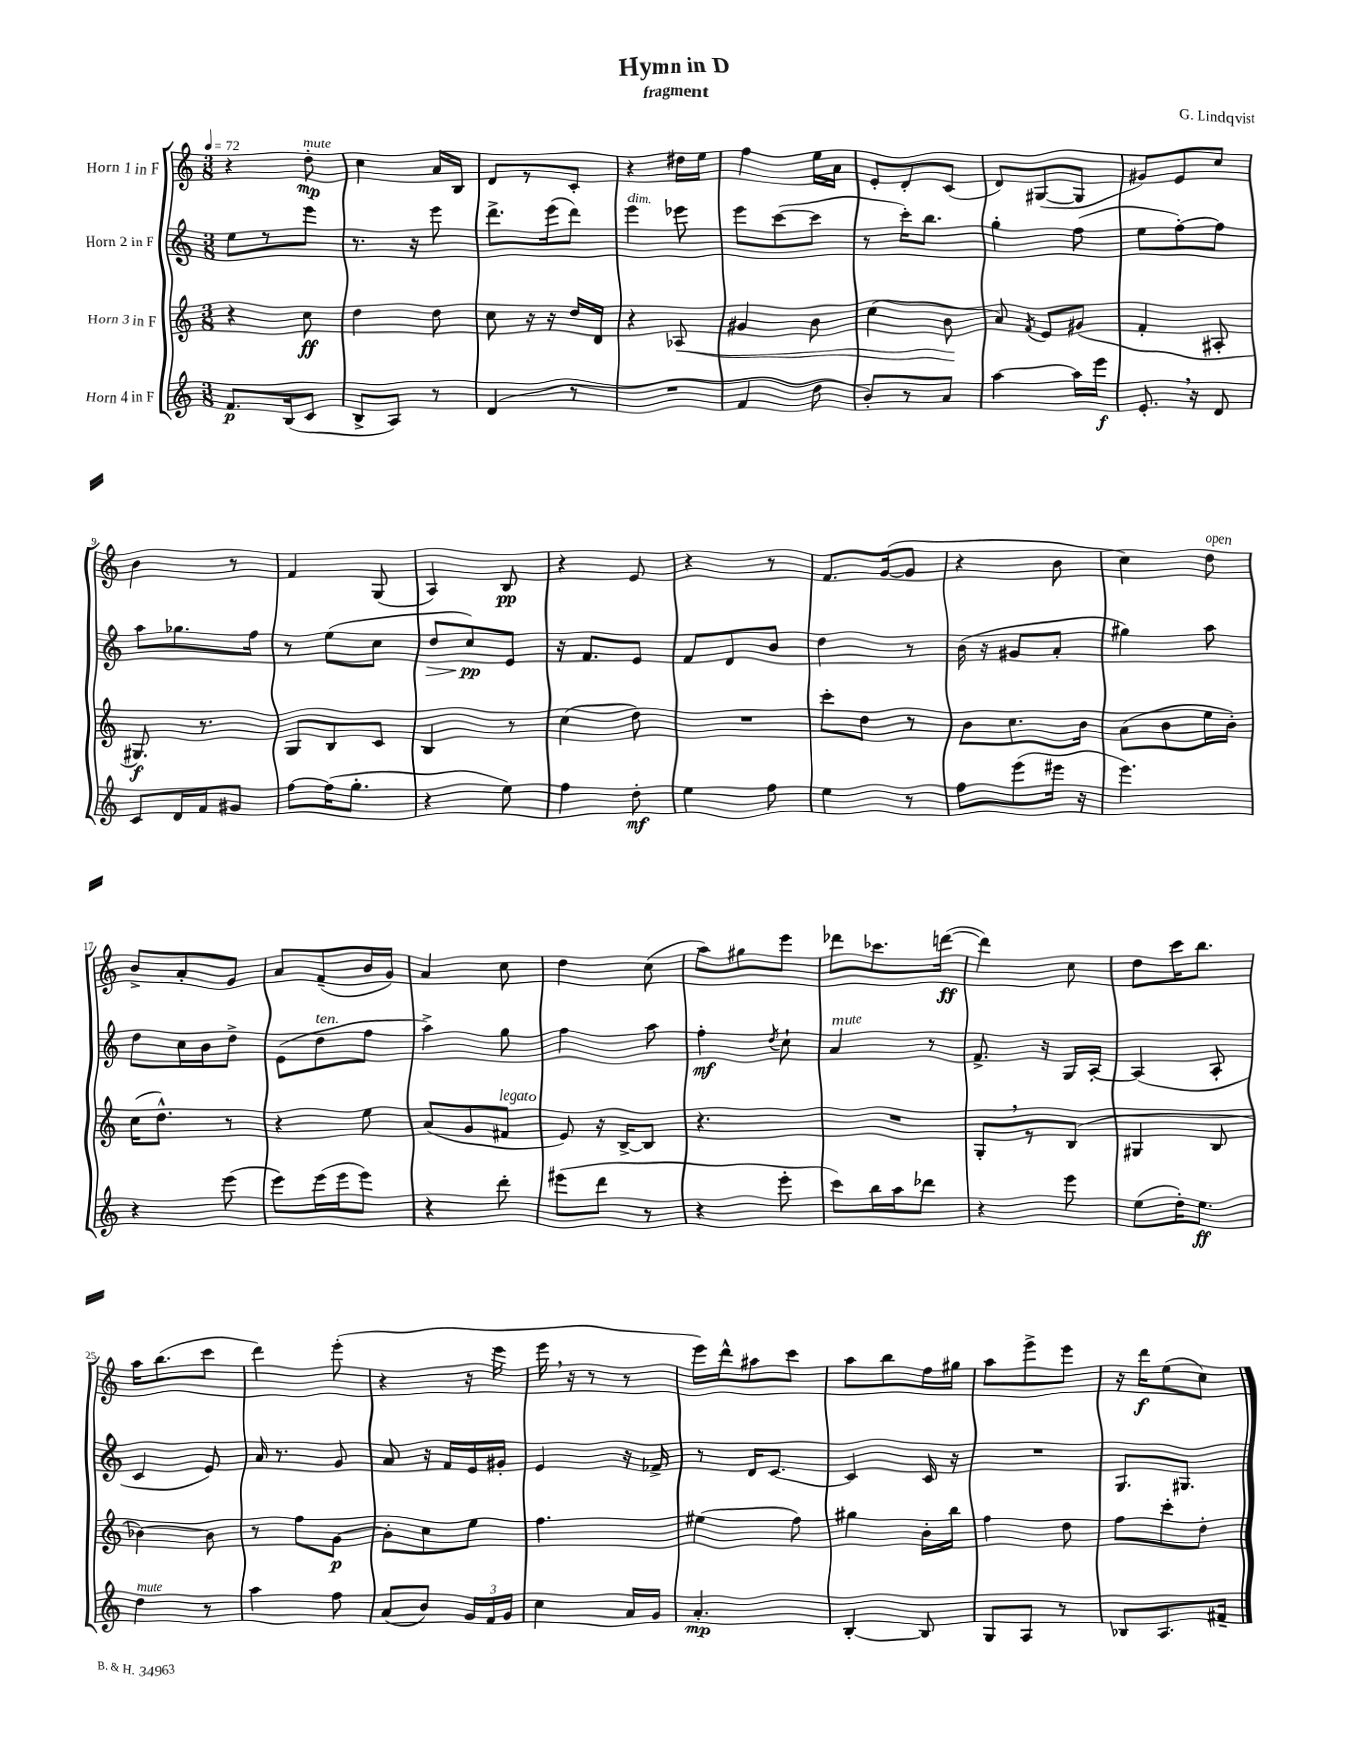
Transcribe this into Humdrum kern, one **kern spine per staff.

**kern	**dynam	**kern	**dynam	**kern	**dynam	**kern	**dynam
*part4	*part4	*part3	*part3	*part2	*part2	*part1	*part1
*staff4	*staff4	*staff3	*staff3	*staff2	*staff2	*staff1	*staff1
*I"Horn 4 in F	*	*I"Horn 3 in F	*	*I"Horn 2 in F	*	*I"Horn 1 in F	*
*clefG2	*	*clefG2	*	*clefG2	*	*clefG2	*
*k[]	*	*k[]	*	*k[]	*	*k[]	*
*M3/8	*	*M3/8	*	*M3/8	*	*M3/8	*
*MM72	*	*MM72	*	*MM72	*	*MM72	*
=1	=1	=1	=1	=1	=1	=1	=1
8.f/L	p	4r	.	8ee\L	.	4r	.
.	.	.	.	8r	.	.	.
(16B/k	.	.	.	.	.	.	.
!	!	!	!	!	!	!LO:TX:a:i:t=mute	!
8c/J	.	8cc\	ff	8eee\J	.	8dd'\	mp
=2	=2	=2	=2	=2	=2	=2	=2
8B^/L	.	4dd\	.	8.r	.	4cc\	.
8A/J)	.	.	.	.	.	.	.
.	.	.	.	16r	.	.	.
8r	.	8dd\	.	8eee\	.	16a/LL	.
.	.	.	.	.	.	16B/JJ	.
=3	=3	=3	=3	=3	=3	=3	=3
(4d/	.	8cc\	.	8.ddd^\L	.	8d/L	.
.	.	16r	.	.	.	8r	.
.	.	16r	.	(16eee\k	.	.	.
8r	.	16dd/LL	.	8ddd\J)	.	8c'/J	.
.	.	16d/JJ	.	.	.	.	.
=4	=4	=4	=4	=4	=4	=4	=4
!	!	!	!	!LO:TX:a:i:t=dim.	!	!	!
4.r	.	4r	.	4eee\	.	4r	.
!	!	!	!LO:HP:b	!	!	!	!
.	.	8A-X/	<	8eee-X\	.	16dd#X\LL	.
.	.	.	.	.	.	16ee\JJ	.
=5	=5	=5	=5	=5	=5	=5	=5
4f/	.	4g#X/	.	8eee\L	.	4ff\	.
.	.	.	.	([8ccc\	.	.	.
8dd\	.	8b\	.	8ccc\J]	.	16ee\LL	.
.	.	.	.	.	.	16a\JJ	.
=6	=6	=6	=6	=6	=6	=6	=6
8b'/L)	.	(4cc\	.	8r	.	8e'/L	.
8r	.	.	.	16ccc'\KL)	.	8d'/	.
.	.	.	.	8.bb\J	.	.	.
8a/J	.	8b\	.	.	.	(8c/J	.
.	.	.	[	.	.	.	.
=7	=7	=7	=7	=7	=7	=7	=7
[4aa\	.	8a/)	.	4gg'\	.	8d/L)	.
.	.	8qf/	.	.	.	.	.
.	.	8e/L	.	.	.	([8G#X/	.
16aa\LL]	.	(8g#X/J	.	(8ff\	.	8G#/J]	.
16eee\JJ	f	.	.	.	.	.	.
=8	=8	=8	=8	=8	=8	=8	=8
8.e',/	.	4f'/	.	8ee\L	.	8g#X/L)	.
.	.	.	.	[8ff'\)	.	8e/	.
16r	.	.	.	.	.	.	.
8d/	.	8A#X'/	.	8ff\J]	.	8cc/J	.
!!LO:LB:g=z
=9	=9	=9	=9	=9	=9	=9	=9
8c/L	.	8.G#X/)	f	8aa\L	.	4b\	.
16d/L	.	.	.	8.gg-X\	.	.	.
16f/J	.	8.r	.	.	.	.	.
8g#X/J	.	.	.	.	.	8r	.
.	.	.	.	16ff\Jk	.	.	.
=10	=10	=10	=10	=10	=10	=10	=10
[8ff\L	.	8G/L	.	8r	.	4f/	.
(16ff\K]	.	8B/	.	(8ee\L	.	.	.
8.gg'\J	.	.	.	.	.	.	.
.	.	8c/J	.	8cc\J	.	(8G/	.
=11	=11	=11	=11	=11	=11	=11	=11
!	!	!	!	!	!LO:HP:b	!	!
4r	.	4B/	.	8dd/L	>	4A/)	.
.	.	.	.	8cc/)	pp	.	.
8ee\)	.	8r	.	8e/J	]	8B/	pp
=12	=12	=12	=12	=12	=12	=12	=12
4ff\	.	(4cc\	.	16r	.	4r	.
.	.	.	.	8.f/L	.	.	.
8dd'\	mf	8dd\)	.	8e/J	.	8e/	.
=13	=13	=13	=13	=13	=13	=13	=13
4ee\	.	4.r	.	8f/L	.	4r	.
.	.	.	.	8d/	.	.	.
8ff\	.	.	.	8b/J	.	8r	.
=14	=14	=14	=14	=14	=14	=14	=14
4ee\	.	8ccc'\L	.	4dd\	.	8.f/L	.
.	.	8dd\J	.	.	.	.	.
.	.	.	.	.	.	([16g/k	.
8r	.	8r	.	8r	.	8g/J]	.
=15	=15	=15	=15	=15	=15	=15	=15
8ff\L	.	8b\L	.	(16b\	.	4r	.
.	.	.	.	16r	.	.	.
(8eee\	.	8.cc\	.	8g#X/L	.	.	.
16eee#X\Jk	.	.	.	8a'/J	.	8b\	.
16r	.	16b\Jk	.	.	.	.	.
=16	=16	=16	=16	=16	=16	=16	=16
4.eee\)	.	(8a\L	.	4gg#X\)	.	4cc\)	.
.	.	8b\	.	.	.	.	.
!	!	!	!	!	!	!LO:TX:a:i:t=open	!
.	.	16ee\L	.	8aa\	.	8dd\	.
.	.	16b'\JJ)	.	.	.	.	.
!!LO:LB:g=z
=17	=17	=17	=17	=17	=17	=17	=17
4r	.	(16cc\KL	.	8dd\L	.	8b^/L	.
.	.	8.dd^^\J)	.	.	.	.	.
.	.	.	.	16cc\L	.	8a'/	.
.	.	.	.	16b\J	.	.	.
(8eee\	.	8r	.	8dd^\J	.	8g/J	.
=18	=18	=18	=18	=18	=18	=18	=18
8eee\L)	.	4r	.	(8e\L	.	8a/L	.
!	!	!	!	!LO:TX:a:i:t=ten.	!	!	!
(16eee\L	.	.	.	8dd\	.	(8f~/	.
16eee\J	.	.	.	.	.	.	.
8eee\J)	.	8ee\	.	8ff\J	.	16b/L	.
.	.	.	.	.	.	16g/JJ)	.
=19	=19	=19	=19	=19	=19	=19	=19
4r	.	(8a/L	.	4aa^\)	.	4a/	.
.	.	8g/	.	.	.	.	.
!	!	!LO:TX:a:i:t=legato	!	!	!	!	!
8ddd'\	.	8f#X/J	.	8gg\	.	8cc\	.
=20	=20	=20	=20	=20	=20	=20	=20
(8eee#X\L	.	8e/)	.	4ff\	.	4dd\	.
8ddd\J	.	16r	.	.	.	.	.
.	.	[16B^/KL	.	.	.	.	.
8r	.	8B/J]	.	8aa\	.	(8cc\	.
=21	=21	=21	=21	=21	=21	=21	=21
4r	.	4.r	.	4ff'\	mf	8aa\L)	.
.	.	.	.	.	.	8gg#X\	.
.	.	.	.	8qdd/	.	.	.
8eee'\	.	.	.	8cc`\	.	8eee\J	.
=22	=22	=22	=22	=22	=22	=22	=22
!	!	!	!	!LO:TX:a:i:t=mute	!	!	!
8ccc\L)	.	4.r	.	4a/	.	8ddd-X\L	.
16bb\L	.	.	.	.	.	8.ccc-X\	.
16aa\J	.	.	.	.	.	.	.
8ddd-X\J	.	.	.	8r	.	.	.
.	.	.	.	.	.	([16dddn\Jk	ff
=23	=23	=23	=23	=23	=23	=23	=23
4r	.	8G',/L	.	8.f^/	.	4ddd\])	.
.	.	8r	.	.	.	.	.
.	.	.	.	16r	.	.	.
8eee\	.	(8B/J	.	16G/LL	.	8cc\	.
.	.	.	.	[16A'/JJ	.	.	.
=24	=24	=24	=24	=24	=24	=24	=24
(8ee\L	.	4G#X/	.	(4A/]	.	8dd\L	.
16dd'\K)	.	.	.	.	.	16ccc\K	.
8.ee\J	ff	.	.	.	.	8.bb\J	.
.	.	8B/	.	8A'/	.	.	.
!!LO:LB:g=z
=25	=25	=25	=25	=25	=25	=25	=25
!LO:TX:a:i:t=mute	!	!	!	!	!	!	!
4dd\	.	[4b-X\)	.	4c/	.	16aa\KL	.
.	.	.	.	.	.	(8.bb\	.
8r	.	8b-\]	.	8e/)	.	8ccc\J	.
=26	=26	=26	=26	=26	=26	=26	=26
4aa\	.	8r	.	16a/	.	4ddd\)	.
.	.	.	.	8.r	.	.	.
.	.	8ff\L	.	.	.	.	.
8ff\	.	[8g\J	p	8g/	.	(8eee'\	.
=27	=27	=27	=27	=27	=27	=27	=27
(8a/L	.	8g'\L]	.	8a/	.	4r	.
8b/J)	.	8cc\	.	16r	.	.	.
.	.	.	.	16f/LL	.	.	.
24g/LL	.	8ee\J	.	16e/	.	16r	.
24f/	.	.	.	.	.	.	.
.	.	.	.	16g#X'/JJ	.	16eee\	.
24g/JJ	.	.	.	.	.	.	.
=28	=28	=28	=28	=28	=28	=28	=28
4cc\	.	4.ff\	.	4e/	.	16eee,\	.
.	.	.	.	.	.	16r	.
.	.	.	.	.	.	8r	.
16a/LL	.	.	.	16r	.	8r	.
16g/JJ	.	.	.	16f-X^/	.	.	.
=29	=29	=29	=29	=29	=29	=29	=29
4.a'/	mp	(4ee#X\	.	8r	.	16eee\LL)	.
.	.	.	.	.	.	16ddd^^\J	.
.	.	.	.	16d/KL	.	8aa#X\	.
.	.	.	.	[8.c/J	.	.	.
.	.	8ff\)	.	.	.	8ccc\J	.
=30	=30	=30	=30	=30	=30	=30	=30
[4B'/	.	4gg#X\	.	4c/]	.	8aa\L	.
.	.	.	.	.	.	8bb\	.
8B/]	.	16b'\LL	.	16c/	.	16ff\L	.
.	.	16bb\JJ	.	16r	.	16gg#X\JJ	.
=31	=31	=31	=31	=31	=31	=31	=31
8G/L	.	4ff\	.	4.r	.	8aa\L	.
8A/J	.	.	.	.	.	8eee^\	.
8r	.	8dd\	.	.	.	8eee\J	.
=32	=32	=32	=32	=32	=32	=32	=32
8B-X/L	.	8ff\L	.	8.G/L	.	16r	.
.	.	.	.	.	.	16ddd\KL	f
8.A/	.	8ccc'\	.	.	.	(8ee\	.
.	.	.	.	8.G#X/J	.	.	.
.	.	8dd'\J	.	.	.	8cc\J)	.
16f#X~/Jk	.	.	.	.	.	.	.
==	==	==	==	==	==	==	==
*-	*-	*-	*-	*-	*-	*-	*-
